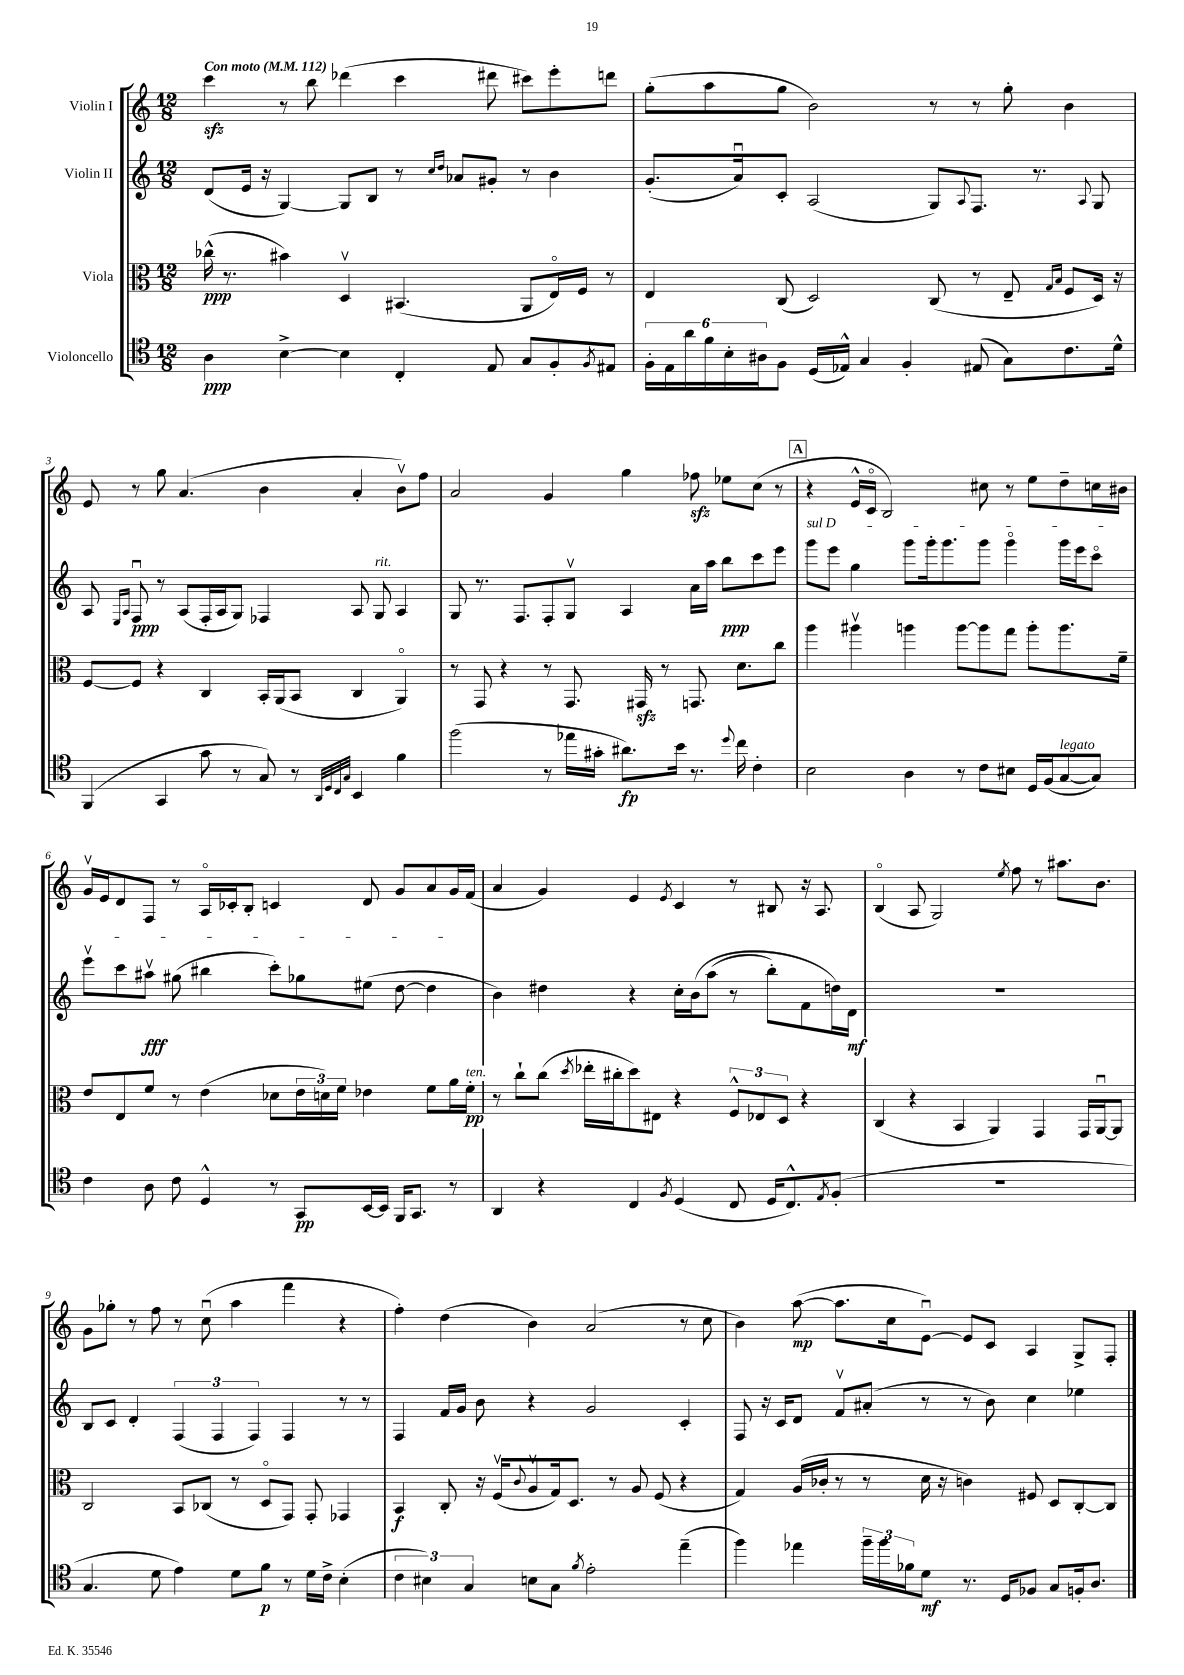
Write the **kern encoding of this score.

**kern	**kern	**kern	**kern
*staff4	*staff3	*staff2	*staff1
*clefC4	*clefC3	*clefG2	*clefG2
*k[]	*k[]	*k[]	*k[]
*M12/8	*M12/8	*M12/8	*M12/8
*MM112	*MM112	*MM112	*MM112
4A\	(16cc-^^\	(8d/L	4ccc\
.	8.r	.	.
.	.	16e/Jk	.
.	.	16r	.
[4B^\	4b#\)	[4G/)	8r
.	.	.	8bb\
4B\]	4Dv/	8G/]L	(4ddd-\
.	.	8B/J	.
4C'/	(4.BB#/	8r	4ccc\
.	.	16qqcc/LL	.
.	.	16qqdd/JJ	.
.	.	8a-/L	.
8E/	.	8g#'/J	8ddd#\
8G/L	8AA/L	8r	8ccc#\L)
8F'/	16Eo/L)	4b\	8eee'\
.	16F/JJ	.	.
8qF/	.	.	.
8E#/J	8r	.	8ddd\J
=	=	=	=
24F'\LL	4E/	(8.g'/L	(8gg'\L
24E\	.	.	.
24a\	.	.	.
24f\	.	.	8aa\
24B'\	.	.	.
.	.	16au/k)	.
24A#\J	.	.	.
8F\J	(8C/	8c'/J	8gg\J
(16D/LL	2D/)	(2A/	2b\)
16E-^^/JJ)	.	.	.
4G/	.	.	.
4F'/	.	.	.
.	(8C/	8G/L)	8r
.	.	8qqA/	.
(8E#/	8r	8.F/J	8r
8G\L)	8E~/	.	8gg'\
.	.	8.r	.
.	16qqG/LL	.	.
.	16qqB/JJ	.	.
8.c\	8F/L	.	4b\
.	.	8qqA/	.
.	16D/Jk)	8G/	.
16d^^\Jk	16r	.	.
=	=	=	=
(4FF/	[8F/L	8A/	8e/
.	.	16qqE/LL	.
.	.	16qqA/JJ	.
.	8F/]J	8Fu/	8r
4GG/	4r	8r	8gg\
.	.	(8A/L	(4.a/
8g\	4C/	16F'/L	.
.	.	16A/J	.
8r	.	8G/J)	.
8G/)	16BB'/LL	4F-/	4b\
.	(16AA/J	.	.
8r	8BB/J	.	.
32qqAA/LLL	.	.	.
32qqD/	.	.	.
32qqC/	.	.	.
32qqG/JJJ	.	.	.
4BB/	4C/	8A/	4a'/
.	.	8G/	.
4f\	4AAo/)	4A/	8bv\L)
.	.	.	8ff\J
=	=	=	=
(2ff\	8r	8G/	2a/
.	8GG/	8.r	.
.	4r	.	.
.	.	8.F/L	.
8r	8r	8F'/	4g/
16ee-\LL	8.GG/	8Gv/J	.
16g#'\JJ	.	.	.
8.a#\L)	.	4A/	4gg\
.	16GG#/	.	.
.	8r	.	.
16b\Jk	.	.	.
8.r	8.GG/	16a\LL	8ff-\
.	.	16aa\JJ	.
.	.	8bb\L	8ee-\L
8qqdd/	.	.	.
16cc\	8.d\L	.	.
4c'\	.	8ccc\	(8cc\J
.	8cc\J	8eee\J	8r
=	=	=	=
2B\	4aa\	8ggg\L	4r
.	.	8eee\J	.
.	4aa#v\	4gg\	16e^^/LL
.	.	.	16co/JJ
.	.	.	2B/)
4A\	4aa\	8ggg\L	.
.	.	16ggg'\k	.
.	.	8.ggg\	.
8r	[8aa\L	.	.
8c\L	8aa\]	8ggg\J	8cc#\
8B#\J	8gg\J	4gggo\	8r
16D/LL	8aa'\L	.	8ee\L
(16F/J	.	.	.
[8G/	8.aa\	16ggg\LL	8dd~\
.	.	16eee\J	.
8G/]J)	.	8ccco\J	16cc\L
.	16f~\Jk	.	16b#\JJ
=	=	=	=
4c\	8e/L	8eeev\L	16gv/LL
.	.	.	16e/J
.	8E/	8ccc\	8d/
8A\	8f/J	8aa#v\J	8F/J
8c\	8r	(8gg#\	8r
4D^^/	(4e\	4bb#\	16Ao/LL
.	.	.	16c-'/J
.	.	.	8B'/J
8r	8d-\L	8ccc'\L)	4c/
8GG/L	24e\L	8gg-\	.
.	24d\)	.	.
.	24f\JJ	.	.
[16BB/L	4e-\	(8ee#\J	8d/
16BB/]JJ	.	.	.
16FF/LK	.	[8dd\	8g/L
8.GG/J	.	.	.
.	8f\L	4dd\]	8a/
8r	16a\L	.	16g/L
.	16f'\JJ	.	(16f/JJ
=	=	=	=
4AA/	8r	4b\)	4a/
.	8cc`\L	.	.
4r	(8cc\J	4dd#\	4g/)
.	8qdd/	.	.
.	16ee-'\LL	.	.
.	16cc#'\J	.	.
4C/	8dd\)	4r	4e/
.	8E#\J	.	.
8qF/	.	.	8qe/
(4D/	4r	16cc'\LL	4c/
.	.	&(16b\J	.
.	.	(8aa\J	.
8C/	12F^^/L	8r	8r
.	12E-/	.	.
16D/LK	.	8bb'\L)	8B#/
.	12D/J	.	.
8.C^^/)	.	.	.
.	4r	8f\	16r
.	.	.	8.A/
8qE/	.	.	.
(8F'/J	.	16dd\L&)	.
.	.	16d\JJ	.
=	=	=	=
1.r	(4C/	1.r	(4Bo/
.	4r	.	8A/
.	.	.	2G/)
.	4BB/	.	.
.	4AA/)	.	.
.	.	.	8qee/
.	.	.	8ff\
.	4GG/	.	8r
.	.	.	8.aa#\L
.	16GG/LL	.	.
.	[16AAu/J	.	8.b\J
.	8AA/]J	.	.
=	=	=	=
4.G/	2C/	8B/L	8g\L
.	.	8c/J	8gg-'\J
.	.	4d'/	8r
8d\	.	.	8ff\
4e\)	8BB/L	(6F/	8r
.	(8C-/J	.	(8ccu\
.	.	6F/	.
8d\L	8r	.	4aa\
.	.	6F/)	.
8f\J	8Do/L	.	.
8r	8GG/J)	4F/	4fff\
16d\LL	8GG'/	.	.
16c^\JJ	.	.	.
(4B'\	4GG-/	8r	4r
.	.	8r	.
=	=	=	=
6c\	4BB/	4F/	4ff'\)
6B#\)	.	.	.
.	8C'/	16f/LL	(4dd\
.	.	16g/JJ	.
6G/	.	.	.
.	16r	8b\	.
.	(16Fv/LK	.	.
.	8qqc/	.	.
8B\L	8Av/	4r	4b\)
8G\J	16G/k)	.	.
.	8.D/J	.	.
8qf/	.	.	.
2e'\	.	2g/	(2a/
.	8r	.	.
.	8A/	.	.
.	(8F/	.	.
(4ee~\	4r	4c'/	8r
.	.	.	8cc\
=	=	=	=
4ff\)	4G/)	8F/	4b\)
.	.	16r	.
.	.	16c/LK	.
4ee-\	(16A/LL	8d/J	([8aa\
.	16c-'/JJ	.	.
.	8r	8fv/L	8.aa\]L
24ff~\LL	8r	(8a#'/J	.
24ff\	.	.	.
.	.	.	16cc\k
24f-\J	.	.	.
8d\J	16d\	8r	[8eu\J)
.	16r	.	.
8.r	4c\)	8r	8e/]L
.	.	8b\)	8c/J
16D/LK	.	.	.
8F-/J	8F#/	4cc\	4A/
8G/L	8D/L	.	.
16F'/k	[8C'/	4ee-\	8G^/L
8.A/J	.	.	.
.	8C/]J	.	8F'/J
==	==	==	==
*-	*-	*-	*-
